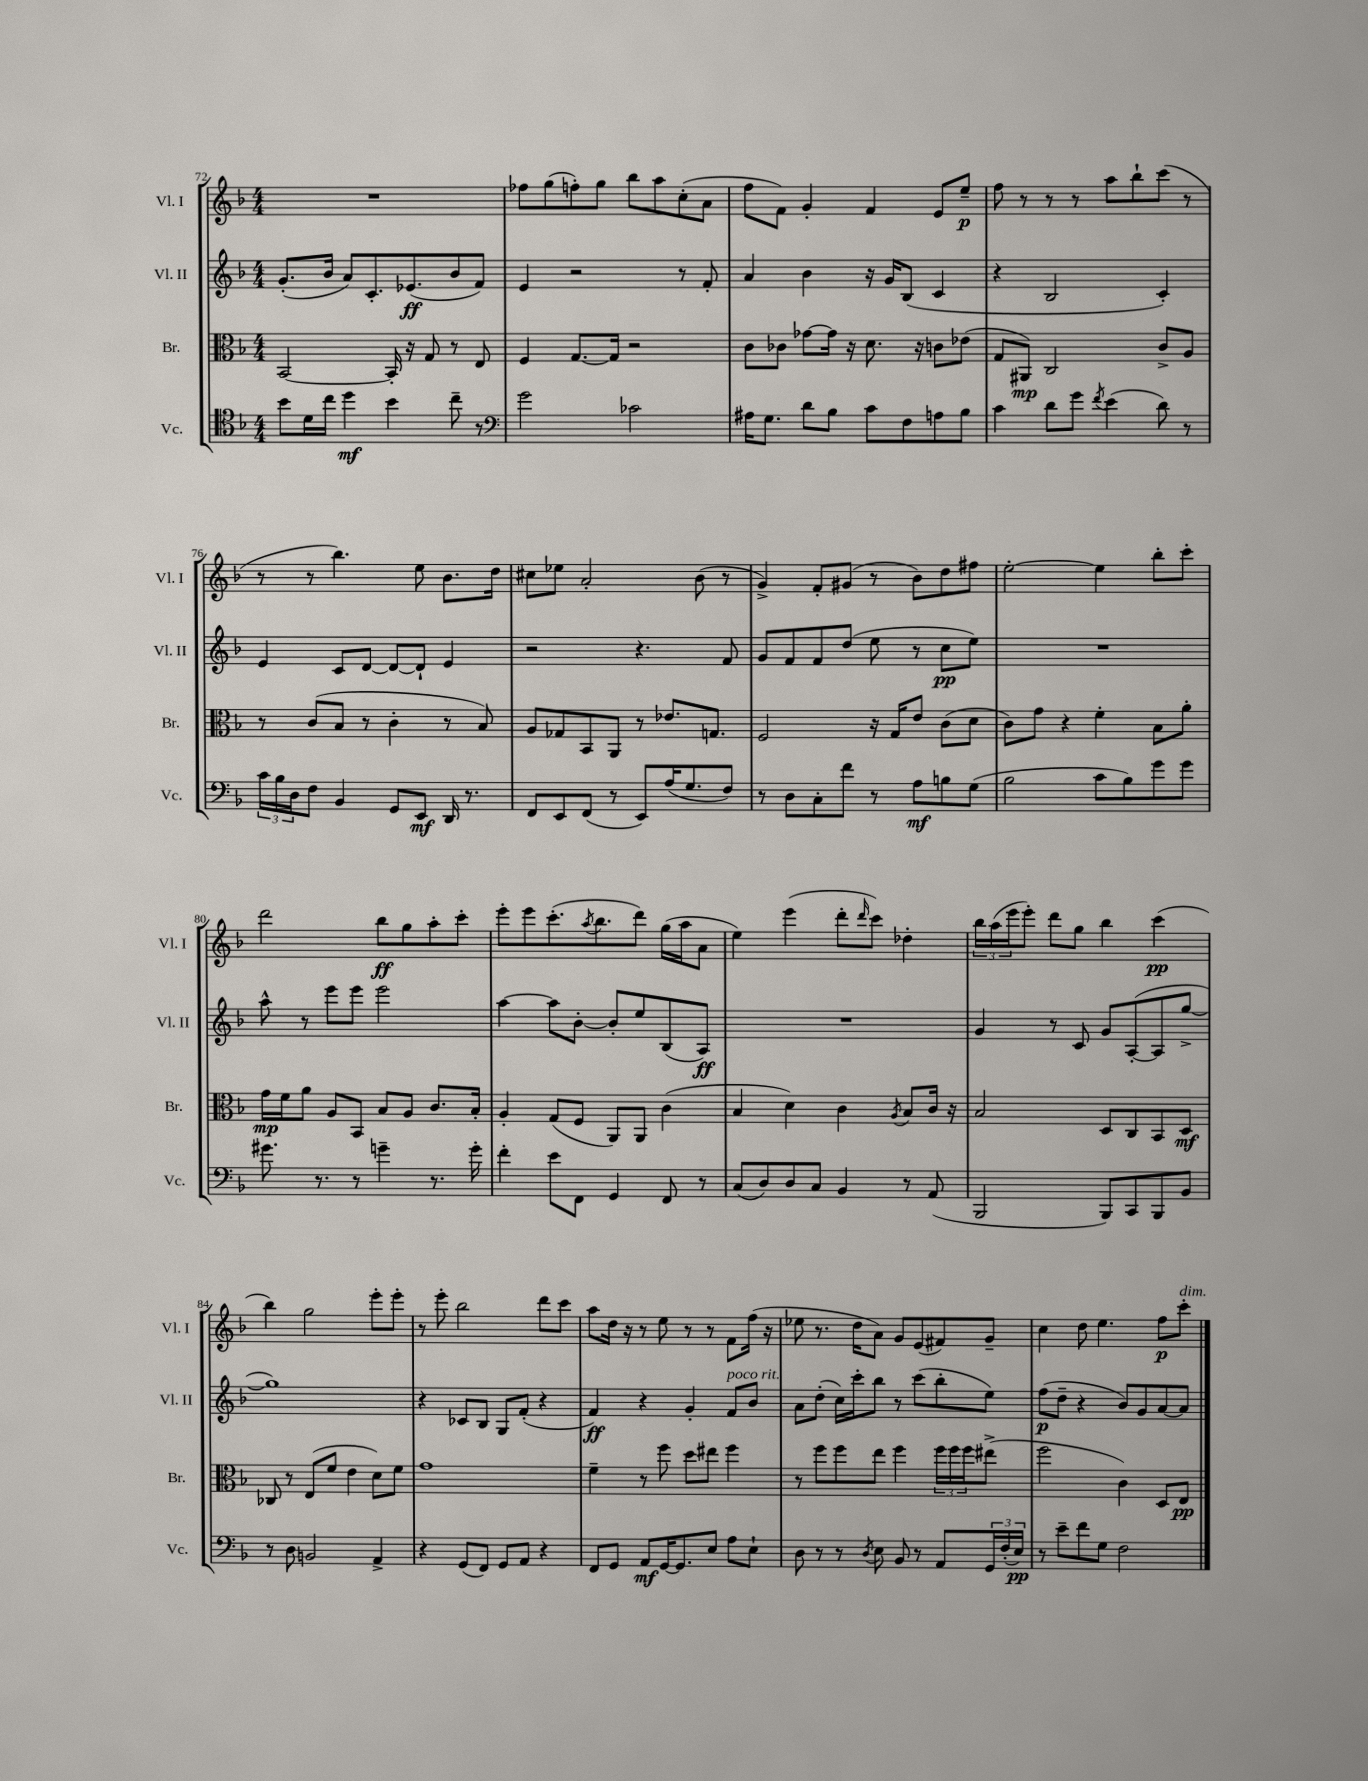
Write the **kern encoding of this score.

**kern	**dynam	**kern	**dynam	**kern	**dynam	**kern	**dynam
*part4	*part4	*part3	*part3	*part2	*part2	*part1	*part1
*staff4	*staff4	*staff3	*staff3	*staff2	*staff2	*staff1	*staff1
*I"Vc.	*	*I"Br.	*	*I"Vl. II	*	*I"Vl. I	*
*I'Vc.	*	*I'Br.	*	*I'Vl. II	*	*I'Vl. I	*
*clefC4	*	*clefC3	*	*clefG2	*	*clefG2	*
*k[b-]	*	*k[b-]	*	*k[b-]	*	*k[b-]	*
*M4/4	*	*M4/4	*	*M4/4	*	*M4/4	*
=72	=72	=72	=72	=72	=72	=72	=72
8b-\L	.	[2BB-/	.	(8.g'/L	.	1r	.
16d\L	.	.	.	.	.	.	.
16cc\JJ	.	.	.	16b-/Jk	.	.	.
4dd\	mf	.	.	8a/L)	.	.	.
.	.	.	.	8.c'/	.	.	.
4b-\	.	16BB-'/]	.	.	.	.	.
.	.	16r	.	(8.e-X/	ff	.	.
.	.	8G/	.	.	.	.	.
8cc~\	.	8r	.	8b-/	.	.	.
8r	.	8E/	.	8f/J)	.	.	.
=73	=73	=73	=73	=73	=73	=73	=73
*clefF4	*	*	*	*	*	*	*
2g\	.	4F/	.	4e/	.	8ff-X\L	.
.	.	.	.	.	.	(8gg\	.
.	.	[8.G/L	.	2r	.	8ffn'\)	.
.	.	.	.	.	.	8gg\J	.
.	.	16G/Jk]	.	.	.	.	.
2c-X\	.	2r	.	.	.	8bb-\L	.
.	.	.	.	.	.	8aa\	.
.	.	.	.	8r	.	(8cc'\	.
.	.	.	.	8f'/	.	8a\J	.
=74	=74	=74	=74	=74	=74	=74	=74
16A#X\KL	.	8c\L	.	4a/	.	8ff\L	.
8.G\J	.	.	.	.	.	.	.
.	.	8c-X\J	.	.	.	8f\J)	.
8d\L	.	[8g-X\L	.	4b-\	.	4g'/	.
8B-\J	.	16g-\Jk]	.	.	.	.	.
.	.	16r	.	.	.	.	.
8c\L	.	8.d\	.	16r	.	4f/	.
.	.	.	.	16g/KL	.	.	.
8F\	.	.	.	(8B-/J	.	.	.
.	.	16r	.	.	.	.	.
8An\	.	8cn\L	.	4c/	.	8e/L	.
8B-\J	.	(8e-X\J	.	.	.	8ee~/J	p
=75	=75	=75	=75	=75	=75	=75	=75
4c\	.	8G/L	.	4r	.	8ff\	.
.	.	8AA#X/J)	mp	.	.	8r	.
8d\L	.	2C/	.	2B-/	.	8r	.
8g\J	.	.	.	.	.	8r	.
8qf/	.	.	.	.	.	.	.
(4e\	.	.	.	.	.	8aa\L	.
.	.	.	.	.	.	8bb-`\	.
8d\)	.	8c^/L	.	4c'/)	.	(8ccc\J	.
8r	.	8A/J	.	.	.	8r	.
!!LO:LB:g=z
=76	=76	=76	=76	=76	=76	=76	=76
24c\LL	.	8r	.	4e/	.	8r	.
24B-\	.	.	.	.	.	.	.
24D\J	.	.	.	.	.	.	.
8F\J	.	(8c/L	.	.	.	8r	.
4BB-/	.	8B-/J	.	8c/L	.	4.bb-\)	.
.	.	8r	.	[8d/J	.	.	.
8GG/L	.	4c'\	.	8d/L_	.	.	.
8EE/J	mf	.	.	8d`/J]	.	8ee\	.
16DD/	.	8r	.	4e/	.	8.b-\L	.
8.r	.	.	.	.	.	.	.
.	.	8B-/)	.	.	.	.	.
.	.	.	.	.	.	16dd\Jk	.
=77	=77	=77	=77	=77	=77	=77	=77
8FF/L	.	8A/L	.	2r	.	8cc#X\L	.
8EE/	.	8G-X/	.	.	.	8ee-X\J	.
(8FF/J	.	8BB-/	.	.	.	2a'/	.
8r	.	8AA/J	.	.	.	.	.
8EE/L)	.	8r	.	4.r	.	.	.
(16A/K	.	8.e-X/L	.	.	.	.	.
8.G/	.	.	.	.	.	.	.
.	.	.	.	.	.	(8b-\	.
.	.	8.Gn/J	.	.	.	.	.
8F/J)	.	.	.	8f/	.	8r	.
=78	=78	=78	=78	=78	=78	=78	=78
8r	.	2F/	.	8g/L	.	4g^/)	.
8D\L	.	.	.	8f/	.	.	.
8C'\	.	.	.	8f/	.	8f'/L	.
8f\J	.	.	.	(8dd/J	.	(8g#X/J	.
8r	.	16r	.	8ee\	.	8r	.
.	.	16G/KL	.	.	.	.	.
8A\L	mf	8e/J	.	8r	.	8b-\L)	.
8Bn\	.	(8c\L	.	8cc\L	pp	8dd\	.
(8G\J	.	8d\J	.	8ee\J)	.	8ff#X\J	.
=79	=79	=79	=79	=79	=79	=79	=79
2B-\	.	8c\L)	.	1r	.	[2ee'\	.
.	.	8g\J	.	.	.	.	.
.	.	4r	.	.	.	.	.
8c\L	.	4f'\	.	.	.	4ee\]	.
8B-\)	.	.	.	.	.	.	.
8g\	.	8B-\L	.	.	.	8bb-'\L	.
8g\J	.	8a'\J	.	.	.	8ccc'\J	.
!!LO:LB:g=z
=80	=80	=80	=80	=80	=80	=80	=80
8.g#X\	.	16g\LL	mp	8aa^^\	.	2ddd\	.
.	.	16f\J	.	.	.	.	.
.	.	8a\J	.	8r	.	.	.
8.r	.	.	.	.	.	.	.
.	.	8A/L	.	8eee\L	.	.	.
8r	.	8BB-/J	.	8eee\J	.	.	.
4gn~\	.	8B-/L	.	2eee\	.	8bb-\L	ff
.	.	8A/J	.	.	.	8gg\	.
8.r	.	8.c/L	.	.	.	8aa'\	.
.	.	.	.	.	.	8ccc'\J	.
16g'\	.	16B-'/Jk	.	.	.	.	.
=81	=81	=81	=81	=81	=81	=81	=81
4f'\	.	4A'/	.	[4aa\	.	8eee'\L	.
.	.	.	.	.	.	8eee\	.
8e\L	.	(8G/L	.	8aa\L]	.	(8.ccc'\	.
8FF\J	.	8F/J	.	[8b-'\J	.	.	.
.	.	.	.	.	.	8qaa/	.
.	.	.	.	.	.	8.bb-\	.
4GG/	.	8AA/L)	.	8b-'/L]	.	.	.
.	.	8AA/J	.	8ee/	.	8ddd\J)	.
8FF/	.	(4c\	.	(8B-/	.	(16gg\LL	.
.	.	.	.	.	.	16aa\J	.
8r	.	.	.	8A/J)	ff	8a\J	.
=82	=82	=82	=82	=82	=82	=82	=82
(8C/L	.	4B-/	.	1r	.	4ee\)	.
8D/)	.	.	.	.	.	.	.
8D/	.	4d\)	.	.	.	(4eee\	.
8C/J	.	.	.	.	.	.	.
4BB-/	.	4c\	.	.	.	8ddd'\L	.
.	.	.	.	.	.	16qqddd/	.
.	.	.	.	.	.	8ccc\J)	.
.	.	8qA/	.	.	.	.	.
8r	.	8B-/L	.	.	.	4dd-X'\	.
(8AA/	.	16c/Jk	.	.	.	.	.
.	.	16r	.	.	.	.	.
=83	=83	=83	=83	=83	=83	=83	=83
2BBB-/	.	2B-/	.	4g/	.	24bb-\LL	.
.	.	.	.	.	.	(24aa\	.
.	.	.	.	.	.	24eee\J	.
.	.	.	.	.	.	8eee'\J)	.
.	.	.	.	8r	.	8ddd\L	.
.	.	.	.	8c/	.	8gg\J	.
8BBB-/L)	.	8D/L	.	8g/L	.	4bb-\	.
8CC/	.	8C/	.	([8A'/	.	.	.
8BBB-/	.	8BB-/	.	8A/]	.	(4ccc\	pp
8BB-/J	.	8D/J	mf	[8gg^/J	.	.	.
!!LO:LB:g=z
=84	=84	=84	=84	=84	=84	=84	=84
8r	.	8C-X/	.	1gg])	.	4bb-\)	.
8D\	.	8r	.	.	.	.	.
2BBn/	.	(8E/L	.	.	.	2gg\	.
.	.	8f/J	.	.	.	.	.
.	.	4e\	.	.	.	.	.
4AA^/	.	8d\L)	.	.	.	8eee'\L	.
.	.	8f\J	.	.	.	8eee'\J	.
=85	=85	=85	=85	=85	=85	=85	=85
4r	.	1g	.	4r	.	8r	.
.	.	.	.	.	.	8eee'\	.
(8GG/L	.	.	.	8c-X/L	.	2bb-\	.
8FF/J)	.	.	.	8B-/J	.	.	.
8GG/L	.	.	.	8G/L	.	.	.
8AA/J	.	.	.	(8f'/J	.	.	.
4r	.	.	.	4r	.	8ddd\L	.
.	.	.	.	.	.	8ccc\J	.
=86	=86	=86	=86	=86	=86	=86	=86
8FF/L	.	4f~\	.	4f/)	ff	8aa\L	.
8GG/J	.	.	.	.	.	16dd\Jk	.
.	.	.	.	.	.	16r	.
8AA/L	mf	8r	.	4r	.	8r	.
[16GG/K	.	8ff\	.	.	.	8ee\	.
8.GG/]	.	.	.	.	.	.	.
.	.	8dd\L	.	4g'/	.	8r	.
8E/J	.	8ee#X\J	.	.	.	8r	.
!	!	!	!	!LO:TX:a:i:t=poco rit.	!	!	!
8A\L	.	4ff\	.	8f/L	.	8f\L	.
8E`\J	.	.	.	8b-/J	.	(16ff\Jk	.
.	.	.	.	.	.	16r	.
=87	=87	=87	=87	=87	=87	=87	=87
8D\	.	8r	.	8a\L	.	8ee-X\	.
8r	.	8ff\L	.	(8dd'\J	.	8.r	.
8r	.	8ff\	.	16cc\LL)	.	.	.
.	.	.	.	16ccc'\J	.	16dd\KL	.
8qD/	.	.	.	.	.	.	.
8E\	.	8ee\J	.	8bb-\J	.	8a\J)	.
8BB-/	.	4ff\	.	8r	.	8g/L	.
8r	.	.	.	(8ccc\L	.	(8e/	.
8AA/L	.	24ff\LL	.	8bb-'\	.	8f#X/)	.
.	.	24ff\	.	.	.	.	.
.	.	24ff\J	.	.	.	.	.
24GG/L	.	(8ee#X^\J	.	8ee\J)	.	8g~/J	.
(24F'/	.	.	.	.	.	.	.
24E/JJ)	pp	.	.	.	.	.	.
=88	=88	=88	=88	=88	=88	=88	=88
8r	.	2ff\	.	(8ff\L	p	4cc\	.
8e~\L	.	.	.	8dd~\J	.	.	.
8f\	.	.	.	4r	.	8dd\	.
8G\J	.	.	.	.	.	4.ee\	.
2F\	.	4c\)	.	8b-/L)	.	.	.
.	.	.	.	8g/	.	.	.
.	.	8D/L	.	[8a/	.	8ff\L	p
!	!	!	!	!	!	!LO:TX:a:i:t=dim.	!
.	.	8E/J	pp	8a/J]	.	8ccc'\J	.
==	==	==	==	==	==	==	==
*-	*-	*-	*-	*-	*-	*-	*-
